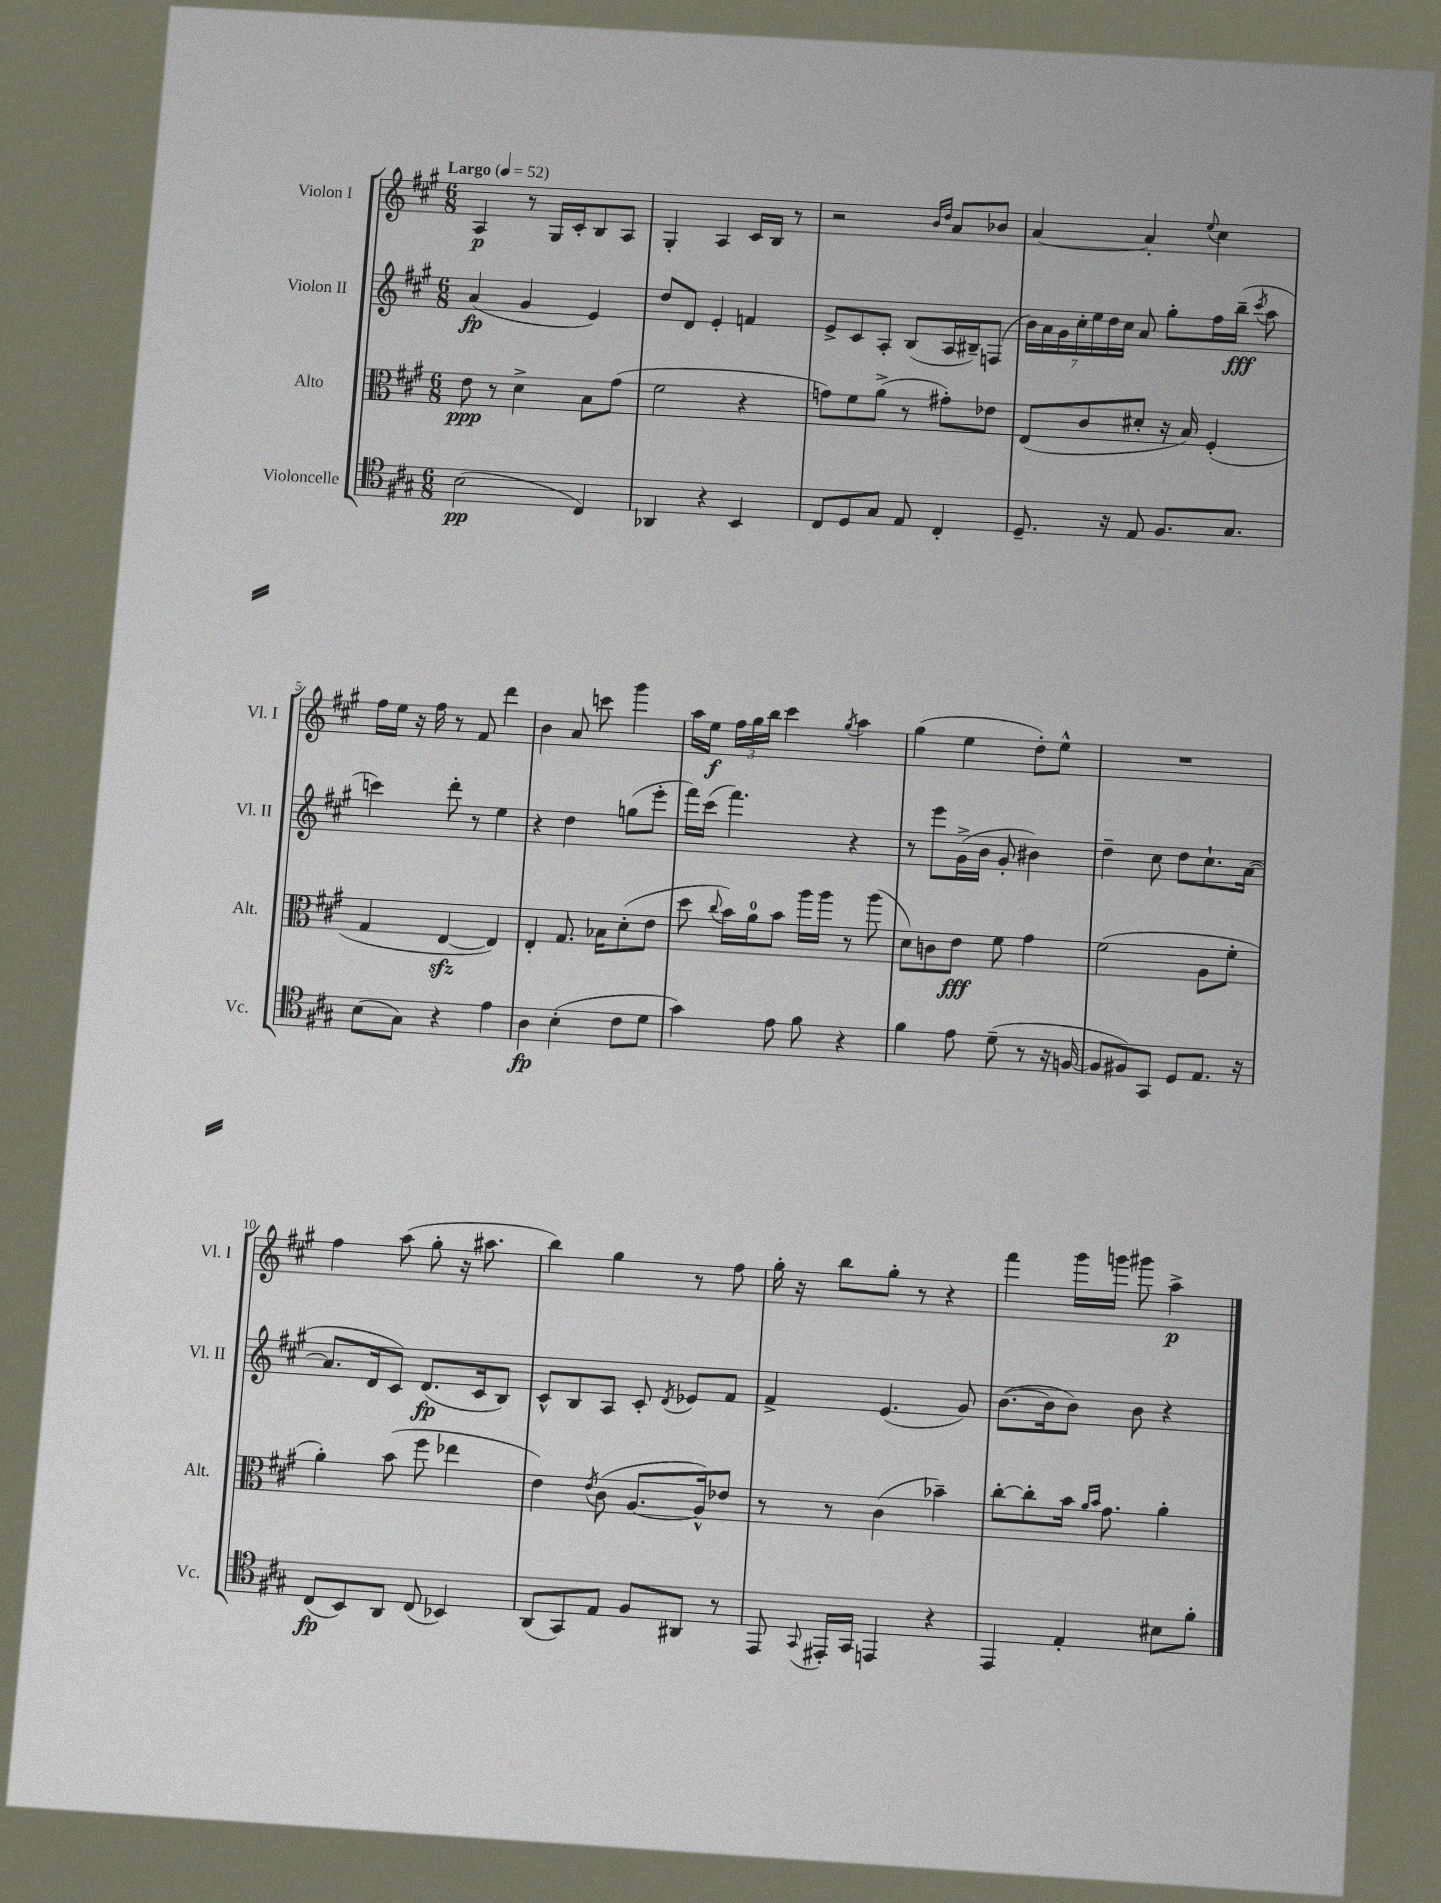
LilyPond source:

<<
\new StaffGroup <<
\new Staff = "s0" \with { instrumentName = "Violon I" shortInstrumentName = "Vl. I" } {
    \clef treble \key a \major \numericTimeSignature \time 6/8 \tempo "Largo" 4 = 52
    \autoBeamOff a4\p r8 gis16[ cis'16-. b8 a8] |
    gis4-. a4 cis'16[ b16] r8 |
    r2 \grace { b'16[ d''16] } a'8[ bes'8] |
    a'4~ a'4-. \appoggiatura { e''8 } cis''4 |
    fis''16[ e''16] r16 fis''16 r8 fis'8 d'''4 |
    b'4 a'8 c'''8 gis'''4 |
    a''16[ e''16]\f \tuplet 3/2 { fis''16[ gis''16 b''16] } cis'''4 \acciaccatura { gis''8 } a''4 |
    gis''4( e''4 d''8[-.) e''8]-^ |
    R2. |
    fis''4 a''8( gis''8-. r16 ais''8. |
    b''4) gis''4 r8 fis''8 |
    gis''16-. r16 b''8[ gis''8]-. r8 r4 |
    fis'''4 gis'''16[ g'''16] gis'''8 a''4->\p \bar "|." |
}
\new Staff = "s1" \with { instrumentName = "Violon II" shortInstrumentName = "Vl. II" } {
    \clef treble \key a \major \numericTimeSignature \time 6/8
    \autoBeamOff a'4\fp( gis'4 e'4) |
    d''8[ d'8] e'4-. f'4 |
    e'8[-> cis'8 a8]-. b8[( a16 bis16--) f8]( |
    \tuplet 7/4 { b'16[) a'16 gis'16 cis''16-. e''16 d''16 cis''16] } a'8 gis''8[-. fis''16 b''16]--\fff( \acciaccatura { cis'''8 } a''8 |
    c'''4) d'''8-. r8 e''4 |
    r4 d''4 g''8[( e'''8]-. |
    fis'''16[) cis'''16]( fis'''4.) r4 |
    r8 e'''8[ gis'16->( b'16] gis'8-. bis'4) |
    d''4-- cis''8 d''8[ cis''8.-! a'16]~( |
    a'8.[ d'16 cis'8]) d'8.[\fp( cis'16 b8]) |
    cis'8[-^ b8 a8] cis'8-. \acciaccatura { d'8 } ees'8[ fis'8] |
    fis'4-> e'4.( gis'8) |
    b'8.[~( b'16 b'8]) b'8 r4 \bar "|." |
}
\new Staff = "s2" \with { instrumentName = "Alto" shortInstrumentName = "Alt." } {
    \clef alto \key a \major \numericTimeSignature \time 6/8
    \autoBeamOff e'8\ppp r8 d'4-> b8[ gis'8]( |
    fis'2 r4 |
    g'8[) fis'8 a'8]->( r8 gis'8[-.) ees'8] |
    e8[( cis'8 dis'8]-. r16 b16) fis4-.( |
    gis4 e4~\sfz e4) |
    e4-. gis8. bes16[ d'8-.( e'8] |
    d''8 \appoggiatura { cis''8 } b'16[) a'16-0 b'8] a''16[ a''16] r8 a''8( |
    d'8[) c'8 e'8]\fff fis'8 gis'4 |
    fis'2( a8[ fis'8]-. |
    a'4-.) b'8( fis''8 ees''4 |
    e'4) \acciaccatura { e'8 } cis'8( a8.[~ a16-^) ees'8] |
    r8 r8 cis'4( bes'4--) |
    cis''8[~-. cis''8-. b'16] \grace { a'16[ b'16] } gis'8. a'4-. \bar "|." |
}
\new Staff = "s3" \with { instrumentName = "Violoncelle" shortInstrumentName = "Vc." } {
    \clef tenor \key a \major \numericTimeSignature \time 6/8
    \autoBeamOff b2\pp( cis4) |
    aes,4 r4 b,4 |
    cis8[ d8 gis8] e8 cis4-. |
    d8.-- r16 e8 fis8.[ gis8.] |
    b8[( gis8]) r4 e'4 |
    a4\fp b4-.( cis'8[ d'8] |
    gis'4) e'8 fis'8 r4 |
    fis'4 e'8 d'8--( r8 r16 f16~ |
    f8[ fis8) gis,8] d8[ e8.] r16 |
    cis8[\fp( b,8) a,8] cis8( bes,4) |
    a,8[( gis,8) e8] fis8[ ais,8] r8 |
    e,8 \appoggiatura { gis,8 } eis,16[-. gis,16] e,4 r4 |
    e,4 e4-. bis8[ fis'8]-. \bar "|." |
}
>>
>>
